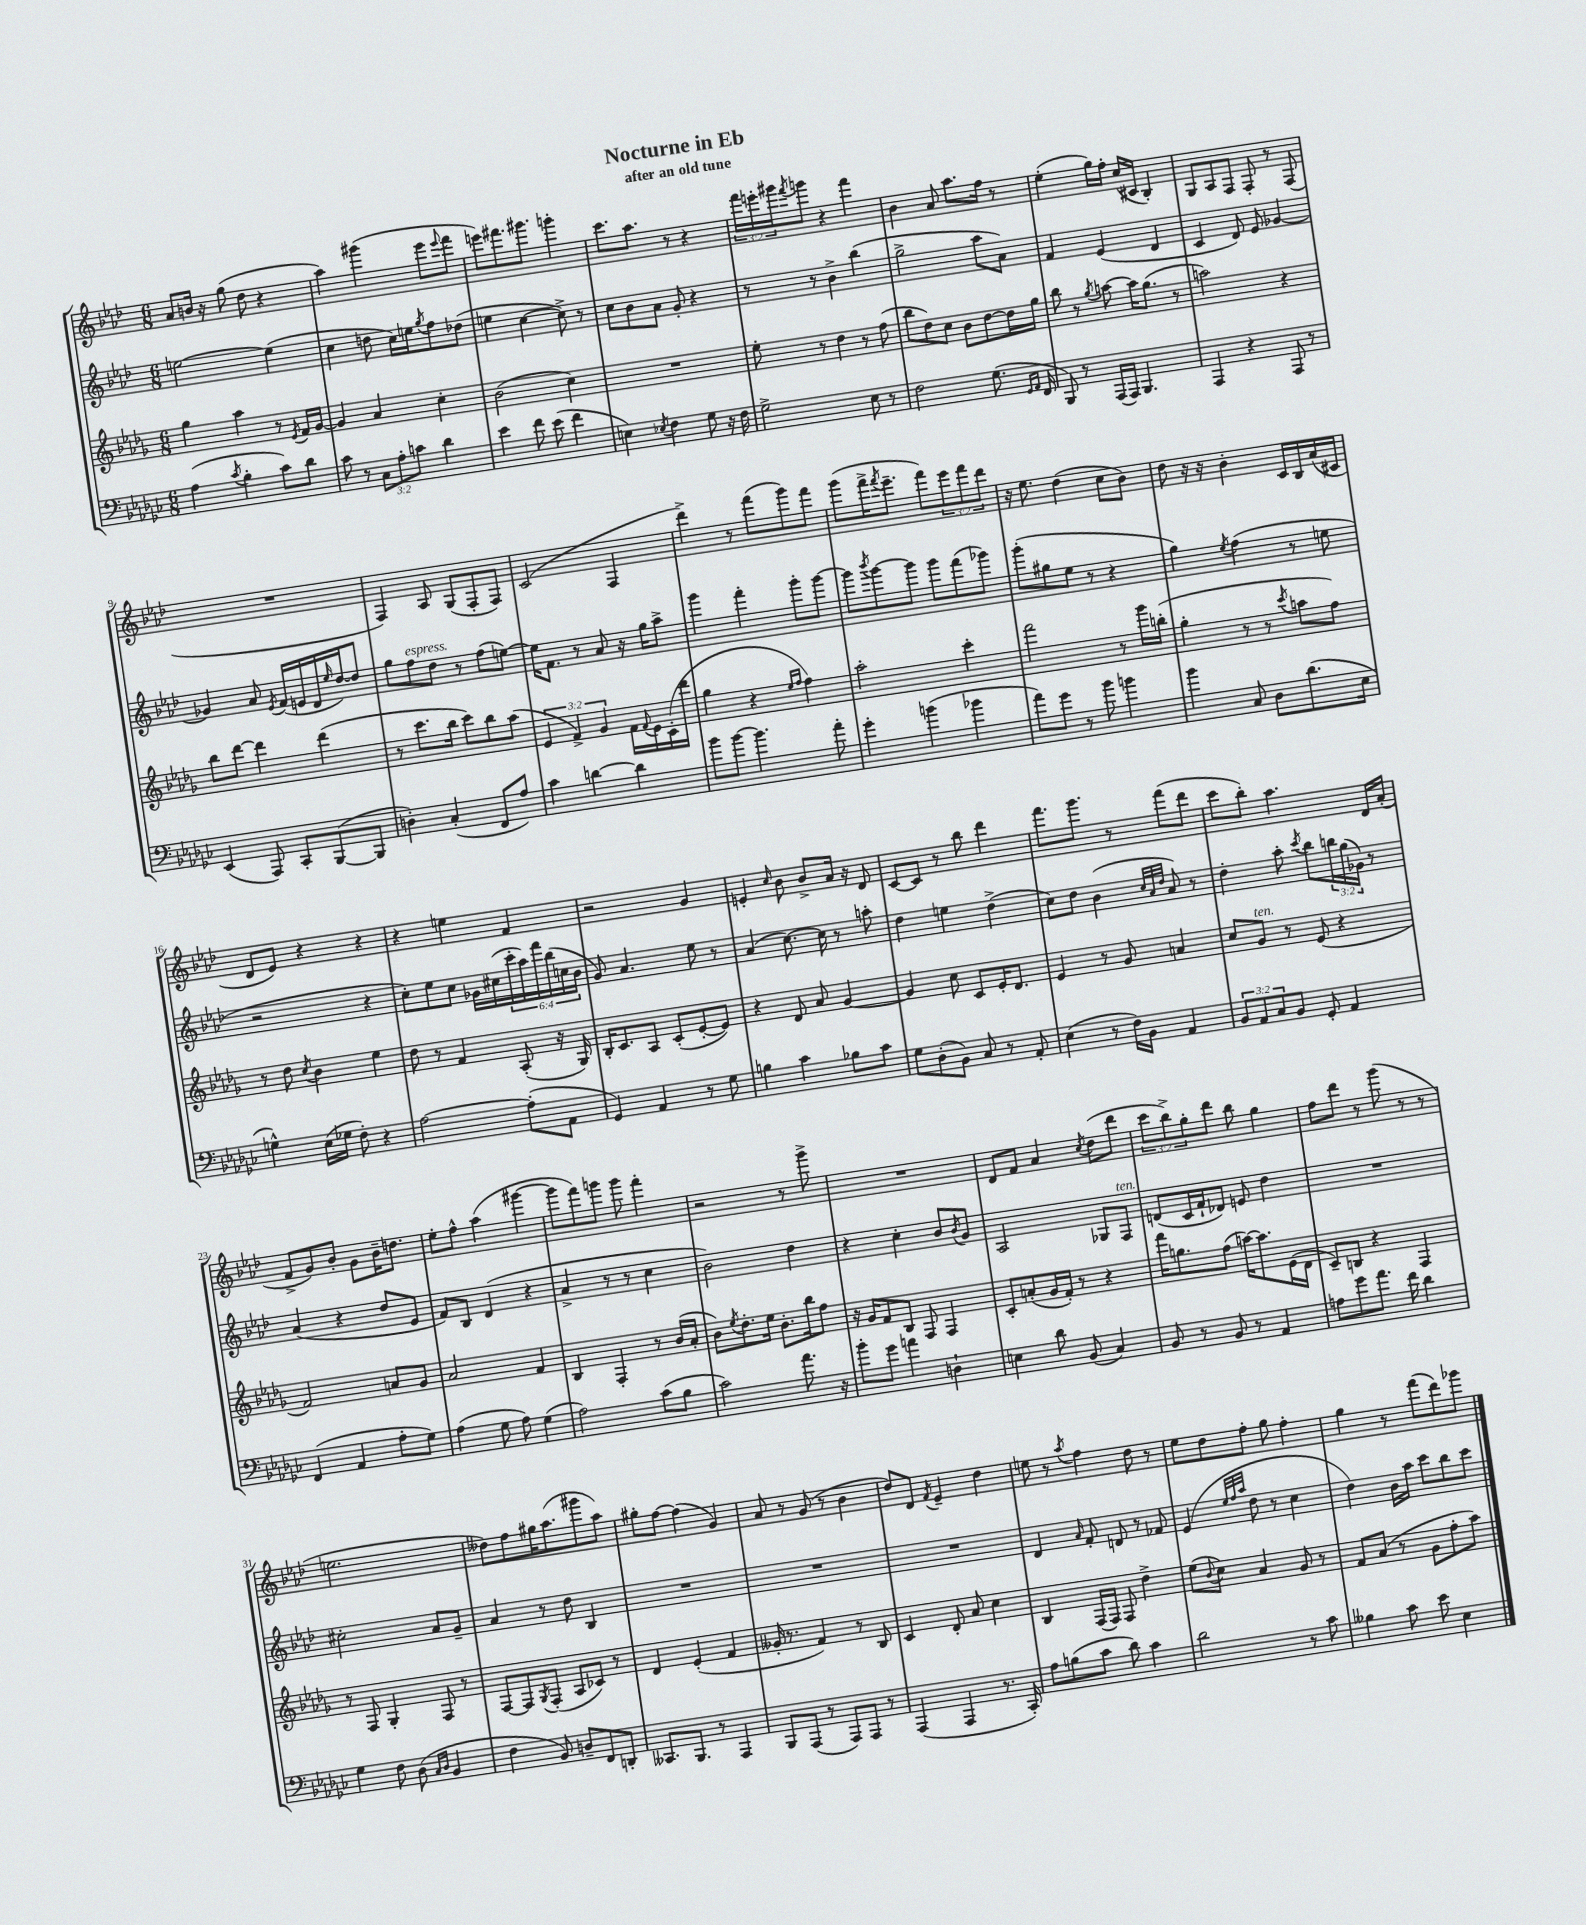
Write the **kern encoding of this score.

**kern	**kern	**kern	**kern
*staff4	*staff3	*staff2	*staff1
*clefF4	*clefG2	*clefG2	*clefG2
*k[b-e-a-d-g-c-]	*k[b-e-a-d-g-]	*k[b-e-a-d-]	*k[b-e-a-d-]
*M6/8	*M6/8	*M6/8	*M6/8
(4A-\	4gg-\	[2ee\	8a-/L
.	.	.	16b/Jk
.	.	.	16r
8qc-/	.	.	.
4B-'\	4aa-\	.	(8gg\
.	.	.	8dd-\
8c-\L)	8r	(4ee\]	4r
.	8qe-/	.	.
8d-\J	16f/LL	.	.
.	[16g-/JJ	.	.
=	=	=	=
8c-\	4g-/]	4cc\	4aa-\)
8r	.	.	.
12C-\L	4a-/	8dd\	(4ggg#\
12A-'\	.	.	.
.	.	16cc\LL)	.
12c\J	.	.	.
.	.	16ee\J	.
.	.	8qgg/	.
4d-\	4cc'\	8ff\	8eee-\L
.	.	.	8qqeee-/
.	.	(8dd-\J	8fff\J
=	=	=	=
4e-\	(2b-\	4ee\	8eee\L)
.	.	.	8.fff#\
8f\	.	[4cc\	.
.	.	.	8.ggg#\J
(8e-\	.	.	.
4f\	4cc\)	8cc^\])	4ggg'\
.	.	8r	.
=	=	=	=
4E\)	2.r	8cc\L	8.ccc\L
.	.	8b-\	.
.	.	.	8.aa-\J
8qE-/	.	.	.
4F\	.	8a-\J	.
.	.	8g'/	8r
8G-\	.	4r	4r
16r	.	.	.
16F\	.	.	.
=	=	=	=
2G-^\	8ee-'\	8r	24fff\LL
.	.	.	24eee'\
.	.	.	24ggg#\J
.	.	.	8qfff/
.	8r	8r	8ggg\J
.	4dd-\	4b-^\	4r
8E-\	8r	(4bb-\	4fff\
8r	(8ff\	.	.
=	=	=	=
2F\	8bb-\L	2gg^\	4b-\
.	8dd-\)	.	.
.	8cc\J	.	8a-/
.	8b-\L	.	8.aa-\L
(8.G-\	[8dd-\	8aa-\L	.
.	.	.	16ff\Jk
.	16dd-\]L	8a-\J)	8r
16qqGG-/LL	.	.	.
16qqAA-/JJ	.	.	.
16FF/	16gg-\JJ	.	.
=	=	=	=
8BBB-/)	8bb-\	4f/	(4ee-'\
8r	8r	.	.
.	8qgg-/	.	.
(16AAA-/LL	[8aa\	(4e-/	16gg\LL)
16AAA-/JJ)	.	.	16ff'\JJ
4.BBB-/	16aa\]LK	.	(16cc/LL
.	(8.gg-\J	.	16c#/JJ
.	.	4d-/	4B-'/)
.	8r	.	.
=	=	=	=
4AAA-/	2aa\)	4c/	8G/L
.	.	.	8A-/
4r	.	8d-/)	8F/J
.	.	8e-/	8F'/
8AAA-/	4r	[4g-/	8r
8r	.	.	(8F/
=	=	=	=
(4EE-/	8bb-\L	4g-/]	2.r
.	[8ddd-\J	.	.
8AAA-/)	4ddd-\]	8a-/	.
.	.	8qe-/	.
8CC-'/L	.	(16f/LL	.
.	.	16e/	.
([8BBB-/	(4ddd-\	16d-/	.
.	.	16qqee-/	.
.	.	[16dd-/J)	.
8BBB-/]J	.	8dd-/]J	.
=	=	=	=
4D'\)	8r	8gg\L	4F/)
.	8.ccc\L	8ff\	.
(4C-'/	.	8dd-\J	8A-/
.	16bb-\Jk	.	.
.	8ccc\L)	8r	(8G/L
8FF/L	8bb-\	(8ff\L	8F'/
8A-/J)	(8aa-\J	[8ee\J)	8F/J)
=	=	=	=
4c-\	6e-/	16ee\]LK	(2c/
.	.	8.f\J	.
.	6f^/)	.	.
[4d\	.	8r	.
.	6g-/	.	.
.	.	8a-/	.
4d\]	16f\LL	16r	4F/
.	8qqf/	.	.
.	16e-\	16gg\LK	.
.	(16c'\	8aa-^\J	.
.	16ddd-\JJ	.	.
=	=	=	=
8b-\L	4gg-\	4ggg\	4ddd-^\)
[8b-\J	.	.	.
4.b-\]	4r	4fff'\	8r
.	.	.	(8fff\L
.	16qqee-/LL	.	.
.	16qqff/JJ	.	.
.	4ff\)	8ggg'\L	8ggg\)
8a-'\	.	[8ggg\J	8fff\J
=	=	=	=
4g-'\	2aa-'\	8ggg\]L	(8ggg\L
.	.	8qbbb-/	.
.	.	[8ggg\	16fff^\K
.	.	.	8qfff/
.	.	.	8.eee-~\J
(4b\	.	8ggg\]J	.
.	.	8ggg\L	8fff\L)
4b-\	4ccc'\	(8fff\	12eee-\
.	.	.	12fff\
.	.	8ggg-\J)	.
.	.	.	12ddd-\J
=	=	=	=
8a-\L)	2fff\	(8ggg'\L	16r
.	.	.	8.ee-\
8g-\J	.	8gg#\	.
8r	.	8ee-\J	(4dd-\
8b-\	.	8r	.
4b\	8r	4r	8cc\L
.	16ggg-\LL	.	8b-\J)
.	(16bb'\JJ	.	.
=	=	=	=
4b-\	4gg-'\	4gg\)	8dd-\
.	.	.	16r
.	.	.	16r
.	.	8qee-/	.
8C-/	8r	(4ff\	4b-'\
8D-\L	8r	.	.
.	8qccc/	.	.
(8.d-\	8aa\L	8r	16c/LL
.	.	.	16B-/
.	8ff\J)	8ee\	(16a-/
16E-\Jk	.	.	16c#/JJ
=	=	=	=
4G^^\)	8r	2r	8d-/L
.	8dd-\	.	8e-/J)
.	8qcc/	.	.
(16E-\LL	4b-\	.	4r
16G-\JJ	.	.	.
8F'\)	.	.	.
4r	4ee-\	4r	4r
=	=	=	=
[2A-\	8dd-\	8cc'\L)	4r
.	8r	8ee-\	.
.	4f/	8cc\J	4ee\
.	.	16g-\LL	.
.	.	(16cc#\	.
(8A-'\]L	(8A-'/	24ccc'\	4f/
.	.	24aa-\)	.
.	.	24fff\	.
8AA-\J	16r	(24bb-\	.
.	.	24cc\	.
.	16G-/)	.	.
.	.	24b-\JJ	.
=	=	=	=
4GG-/)	16B-'/LK	8g/)	2r
.	8.c/	.	.
.	.	4.a-/	.
4AA-/	8A-/J	.	.
.	(8c'/L	.	.
8r	[8e-'/	8ee-\	4g/
8G-\	8e-/]J)	8r	.
=	=	=	=
4B\	4r	(4a-/	4e'/
.	.	.	16qqcc/
4c-\	8d-/	[8.cc\)	8b-\
.	8a-/	.	8b-^/L
.	.	16cc\]	.
8B-\L	[4g-/	8r	16a-/Jk
.	.	.	16r
8c-\J	.	8aa'\	8d-/
=	=	=	=
8G-\L	4g-/]	4dd-\	[8c/L
(8D-'\	.	.	8c/]J
8BB-\J)	8cc\	4ee\	8r
8C-/	8c/L	.	8bb-\
8r	16e-'/K	(4dd-^\	4ddd-\
.	8.d-/J	.	.
8AA-'/	.	.	.
=	=	=	=
(4E-\	4e-/	8cc\L)	8.fff\L
.	.	8dd-\J	.
.	.	.	8.ggg\J
8r	8r	(4b-\	.
16F\LL)	8g-/	.	8r
16BB-\JJ	.	.	.
.	.	32qqcc/LLL	.
.	.	32qqa-/	.
.	.	32qqdd-/JJJ	.
4AA-/	4a/	8a-/)	(8fff\L
.	.	8r	8ddd-\J
=	=	=	=
12BB-/L	8cc/L	4dd-'\	8ccc\L
12AA-/	.	.	.
.	8g-/J	.	8bb-'\J)
12C-/	.	.	.
8BB-/J	8r	8aa-'\	4.aa-\
.	.	8qccc/	.
8GG-'/	(8e-/	8bb-\L	.
4AA-/	4r	24bb\L	.
.	.	(24gg\	.
.	.	24g-\JJ)	.
.	.	8r	16d-/LL
.	.	.	(16a-'/JJ
=	=	=	=
(4FF/	2f/)	(4a-/	8f^/L
.	.	.	8g/)
4AA-/	.	4r	8b-'/J
.	.	.	8g\L
8A-'\L	8a/L	8dd-/L	16b-~\K
.	.	.	8.dd\J
8G-\J)	8g-/J	8e-/J	.
=	=	=	=
(4A-\	2a-/	8f/L)	8ee-'\L
.	.	8B-/J	8ff^^\J
8G-\	.	(4d-/	(4aa-\
8A-\)	.	.	.
(4G-\	4f/	4r	[4ggg#\
=	=	=	=
2A-\)	4B-/	4a-^/	8ggg#\]L
.	.	.	8fff\)
.	4F'/	8r	8ggg\J
.	.	8r	8ggg\
(8c-\L	8r	4cc\	4fff'\
8B-\J	(16b-/LL	.	.
.	16a-'/JJ	.	.
=	=	=	=
2c-\)	8b-\L)	2b-\)	2r
.	8qee-/	.	.
.	8.dd-'\	.	.
.	16ee-\Jk	.	.
.	8.b-'\L	.	.
8.a-\	.	4dd-\	8r
.	16bb-\k	.	.
.	8ff\J	.	8ggg^\
16r	.	.	.
=	=	=	=
8b-'\L	16r	4r	2.r
.	16g-/LK	.	.
8g-\J	8f/	.	.
4a\	8B-/J	4cc'\	.
.	8F/	.	.
4D`\	4F/	8b-/L	.
.	.	8qb-/	.
.	.	8g/J	.
=	=	=	=
4E\	8c'/L	2A-/	8d-/L
.	(8a'/	.	8f/J
8d-\	16g-/L	.	4a-/
.	16f'/JJ)	.	.
(8BB-/	8r	.	.
.	.	.	8qcc/
4C-/)	4r	8G-/L	(8dd-\L
.	.	8F/J	8ddd-\J
=	=	=	=
8BB-/	16fff\LK	(8d/L	12ccc\L
.	8.gg\	.	.
.	.	.	12bb-^\)
8r	.	16c/L	.
.	.	.	12gg'\
.	.	16f`/J	.
8BB-/	(8ff\J	8d-/J)	8ddd-\J
8r	[16aa\LK)	8e/	8bb-\
.	8.aa\]	.	.
4AA-/	.	4dd-\	4gg\
.	(16e-\L	.	.
.	16d-\JJ	.	.
=	=	=	=
8A\L	8c~/L)	2.r	8ff\L
8g-\	8B/J	.	8ddd-\J
8.a-\J	4r	.	8r
.	.	.	(8ggg\
16f\	.	.	.
4d-\	4F/	.	8r
.	.	.	8r
=	=	=	=
4G-\	8r	2cc#'\	2.ee\
.	8F/	.	.
8F\	4G-'/	.	.
(8D-\	.	.	.
16qqC-/LL	.	.	.
16qqD-/JJ	.	.	.
4BB-/	8F/	8a-/L	.
.	8r	8g~/J	.
=	=	=	=
4F\	[8F/L	4a-/	8dd--\L)
.	8F/]	.	8ff\
.	8qG-/	.	.
8BB-/)	(8F'/J	8r	16gg#\K
.	.	.	(8.aa-\
8D~/L	8A-/L	8dd-\	.
8FF/	8c-/J)	4B-/	8ggg#\
8DD'/J	8r	.	8aa-\J)
=	=	=	=
8.CC--/L	4d-/	2.r	8gg#'\L
.	.	.	[8ff\J
8.BBB-/J	.	.	.
.	(4e-'/	.	(4ff\]
8r	.	.	.
4AAA-/	4f/	.	4g/)
=	=	=	=
8BBB-/L	16g--'/	2.r	8a-/
.	8.r	.	.
(8AAA-/J	.	.	8r
8r	4f/)	.	(8g/
8AAA-/L)	.	.	8r
8AAA-/J	8r	.	4b-\
8r	8B-/	.	.
=	=	=	=
(4AAA-/	4c/	2.r	8dd-/L)
.	.	.	8d-/J
.	.	.	8qf/
4AAA-/	8d-'/	.	4e-~/
.	8a-/	.	.
8.r	4cc\	.	4dd-\
16CC-'/)	.	.	.
=	=	=	=
8A-\L	4B-/	4d-/	8ee\
(8B\	.	.	8r
.	.	16qqa-/	8qaa-/
8c-\J	(16F/LL	8f'/	4ff\
.	16F/JJ)	.	.
8d-\)	8F/	8d/	.
4c-\	4dd-^\	8r	8dd-\
.	.	8f-/	8r
=	=	=	=
2d-\	(8ee-\L	(4e-/	8ee-\L
.	8qqb-/	.	.
.	8cc\J)	.	8dd-\
.	.	32qqee-/LLL	.
.	.	32qqff/	.
.	.	32qqaa-/JJJ	.
.	4a-/	8dd-\	8ff'\J
.	.	8r	8gg\
8r	8g-/	4cc\	4ff'\
8c-\	8r	.	.
=	=	=	=
4B--\	8f/L	4dd-\)	4gg\
.	(8a-/J	.	.
8c-\	8r	16b-\LL	8r
.	.	16aa-\JJ	.
8e-\	8g-\L	8ccc\L	(8fff\L
4E-\	8ff'\	8bb-\	8ddd-\)
.	8aa-\J)	8ccc\J	8ggg-\J
==	==	==	==
*-	*-	*-	*-
